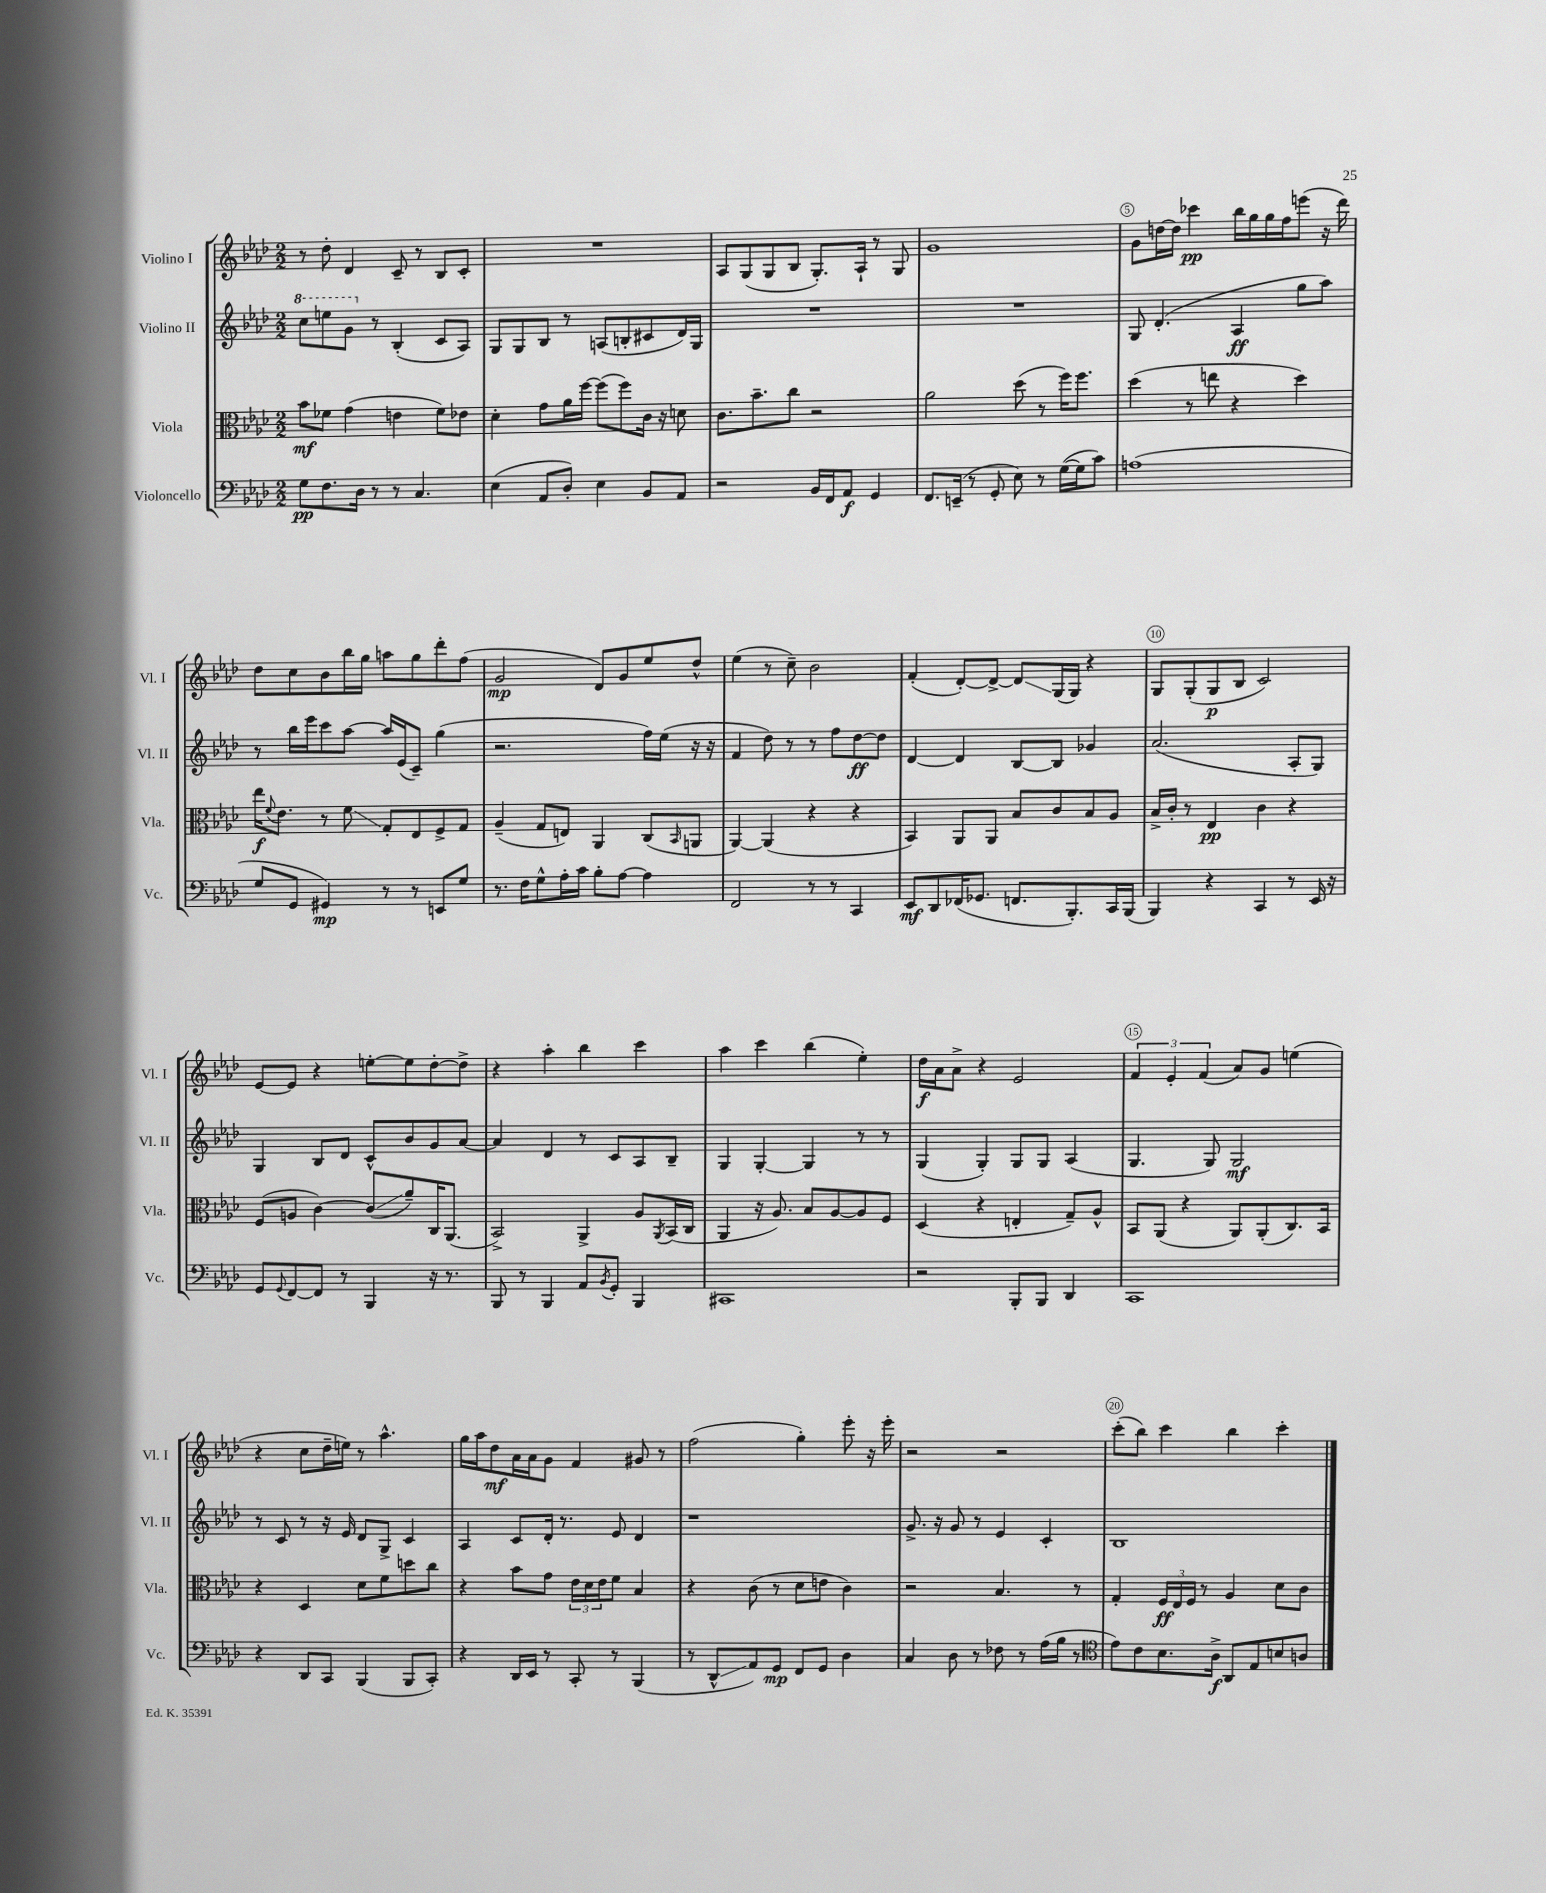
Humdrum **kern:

**kern	**kern	**kern	**kern
*staff4	*staff3	*staff2	*staff1
*clefF4	*clefC3	*clefG2	*clefG2
*k[b-e-a-d-]	*k[b-e-a-d-]	*k[b-e-a-d-]	*k[b-e-a-d-]
*M2/2	*M2/2	*M2/2	*M2/2
8G	8b-	8ccc	8r
8.F	8f-	8eee	8dd-'
.	(4g	8gg	4d-
16D-	.	.	.
8r	.	8r	.
8r	4e	(4B-'	8c~
4.C	.	.	8r
.	8f-)	8c	8B-
.	8e-	8A-)	8c'
=	=	=	=
(4E-	4d-'	8G	1r
.	.	8G	.
8AA-	8g	8B-	.
8D-')	16a-	8r	.
.	[16ff	.	.
4E-	(8ff]	(8A	.
.	8ff)	8B'	.
8BB-	16c	8c#	.
.	16r	.	.
8AA-	8d	16d-)	.
.	.	16G	.
=	=	=	=
2r	8.c	1r	8A-
.	.	.	(8G
.	8.b-~	.	.
.	.	.	8G
.	8cc	.	8B-
16BB-	2r	.	8.G')
16FF	.	.	.
8AA-	.	.	.
.	.	.	16A-`
4GG	.	.	8r
.	.	.	8G
=	=	=	=
8.FF	2a-	1r	1g
(16EE~	.	.	.
8r	.	.	.
8GG'	.	.	.
8E-)	(8dd-	.	.
8r	8r	.	.
([16G	16ff)	.	.
16G]	8.ff	.	.
8c)	.	.	.
=	=	=	=
(1A	(4dd-	8G	8g
.	.	(4.d-'	[16dd
.	.	.	16dd]
.	8r	.	4ccc-
.	8ee	.	.
.	4r	4A-	16bb-
.	.	.	16gg
.	.	.	16gg
.	.	.	16ff
.	4dd-)	8gg	(8eee
.	.	8aa-)	16r
.	.	.	16ddd-)
=	=	=	=
8G	16ee-	8r	8dd-
.	8qqf	.	.
.	8.e-	.	.
8GG	.	16bb-	8cc
.	.	16eee-	.
4GG#)	8r	8ccc	8b-
.	8f	[8aa-	16bb-
.	.	.	16gg
8r	8G'	16aa-]	8aa
.	.	(16e-	.
8r	8E-	8c~)	8gg
8EE	8F^	(4gg	8ddd-'
8G	8G	.	(8ff
=	=	=	=
8.r	(4A-~	2.r	2g
16F	.	.	.
8G^^	8G	.	.
16A-'	8E)	.	.
16c	.	.	.
8B-'	4AA-	.	8d-)
[8A-	.	.	8g
4A-]	(8C	16ff)	8ee-
.	.	(16ee-	.
.	16qqBB-	.	.
.	8AA	16r	8dd-^^
.	.	16r	.
=	=	=	=
2FF	[4AA-)	4f	(4ee-
.	(4AA-]	8dd-)	8r
.	.	8r	8cc~)
8r	4r	8r	2b-
8r	.	8ff	.
4CC	4r	[8dd-	.
.	.	8dd-]	.
=	=	=	=
8EE-	4BB-)	[4d-	(4f'
8DD-	.	.	.
(16FF-	8AA-	4d-]	[8d-')
8.GG-	.	.	.
.	8AA-	.	8d-^_
8.FF	8B-	[8B-	8d-]
.	8c	8B-]	(16G
8.BBB-')	.	.	16G)
.	8B-	4g-	4r
16CC	8A-	.	.
(16BBB-	.	.	.
=	=	=	=
4BBB-)	16B-^	(2.a-	8G
.	16c'	.	.
.	8r	.	(8G'
4r	4E-	.	8G
.	.	.	8B-
4CC	4c	.	2c)
8r	4r	8A-'	.
16EE-	.	8G)	.
16r	.	.	.
=	=	=	=
8GG	(8F	4G	[8e-
8qqGG	.	.	.
[8FF	8A	.	8e-]
8FF]	[4c)	8B-	4r
8r	.	8d-	.
4BBB-	(8c]	8c^^	[8ee'
.	8a-~)	8b-	8ee]
16r	16C	8g	[8dd-'
8.r	(8.AA-	.	.
.	.	[8a-	8dd-^]
=	=	=	=
8BBB-	2BB-^)	4a-]	4r
8r	.	.	.
4BBB-	.	4d-	4aa-'
8AA-	4AA-^	8r	4bb-
8qBB-	.	.	.
8GG'	.	8c	.
4BBB-	8A-	8A-	4ccc
.	8qAA-	.	.
.	(16BB-	8B-~	.
.	16C	.	.
=	=	=	=
1CC#	4AA-	4G	4aa-
.	16r	[4G'	4ccc
.	8.A-)	.	.
.	8B-	4G]	(4bb-
.	[8A-	.	.
.	8A-]	8r	4ee-')
.	8F	8r	.
=	=	=	=
2r	(4D-	(4G	16dd-
.	.	.	16a-
.	.	.	8a-^
.	4r	4G')	4r
8BBB-'	4E'	8G	2e-
8BBB-	.	8G	.
4DD-	8G~)	(4A-	.
.	8A-^^	.	.
=	=	=	=
1CC	8BB-	4.G	6f
.	(8AA-	.	.
.	.	.	6e-'
.	4r	.	.
.	.	.	(6f
.	.	8G)	.
.	8AA-)	2G	8a-)
.	(8AA-'	.	8g
.	8.C)	.	(4ee
.	16BB-	.	.
=	=	=	=
4r	4r	8r	4r
.	.	8c	.
8DD-	4D-	8r	8cc
8CC	.	16r	16dd-~
.	.	16e-	16ee)
(4BBB-	8d-	8d-	8r
.	8f	8G^	4.aa-^^
8BBB-	8dd	4c	.
8CC')	8cc	.	.
=	=	=	=
4r	4r	4A-	16gg
.	.	.	16aa-
.	.	.	8dd-
16DD-	8b-	8c	16a-
16EE-	.	.	16a-
8r	8g	16d-'	8g
.	.	8.r	.
8CC'	24e-	.	4f
.	24d-	.	.
.	24e-	.	.
8r	8f	8e-	.
(4BBB-	4B-	4d-	8g#
.	.	.	8r
=	=	=	=
8r	4r	1r	(2ff
8DD-^^	.	.	.
8AA-)	(8c	.	.
8GG	8r	.	.
8FF	8d-	.	4gg')
8GG	8e	.	.
4D-	4c)	.	8eee-'
.	.	.	16r
.	.	.	16eee-'
=	=	=	=
4C	2r	8.g^	2r
.	.	16r	.
8D-	.	8g	.
8r	.	8r	.
8F-	4.B-	4e-	2r
8r	.	.	.
(16A-	.	4c'	.
16B-	.	.	.
8r	8r	.	.
=	=	=	=
*clefC4	*	*	*
8e-)	4G'	1B-	(8ccc'
8c	.	.	8bb-)
8.B-	24F	.	4ccc
.	24E-	.	.
.	24F	.	.
.	8r	.	.
16A-^	.	.	.
8AA-	4A-	.	4bb-
8E-	.	.	.
8B	8d-	.	4ccc'
8A	8c	.	.
==	==	==	==
*-	*-	*-	*-
